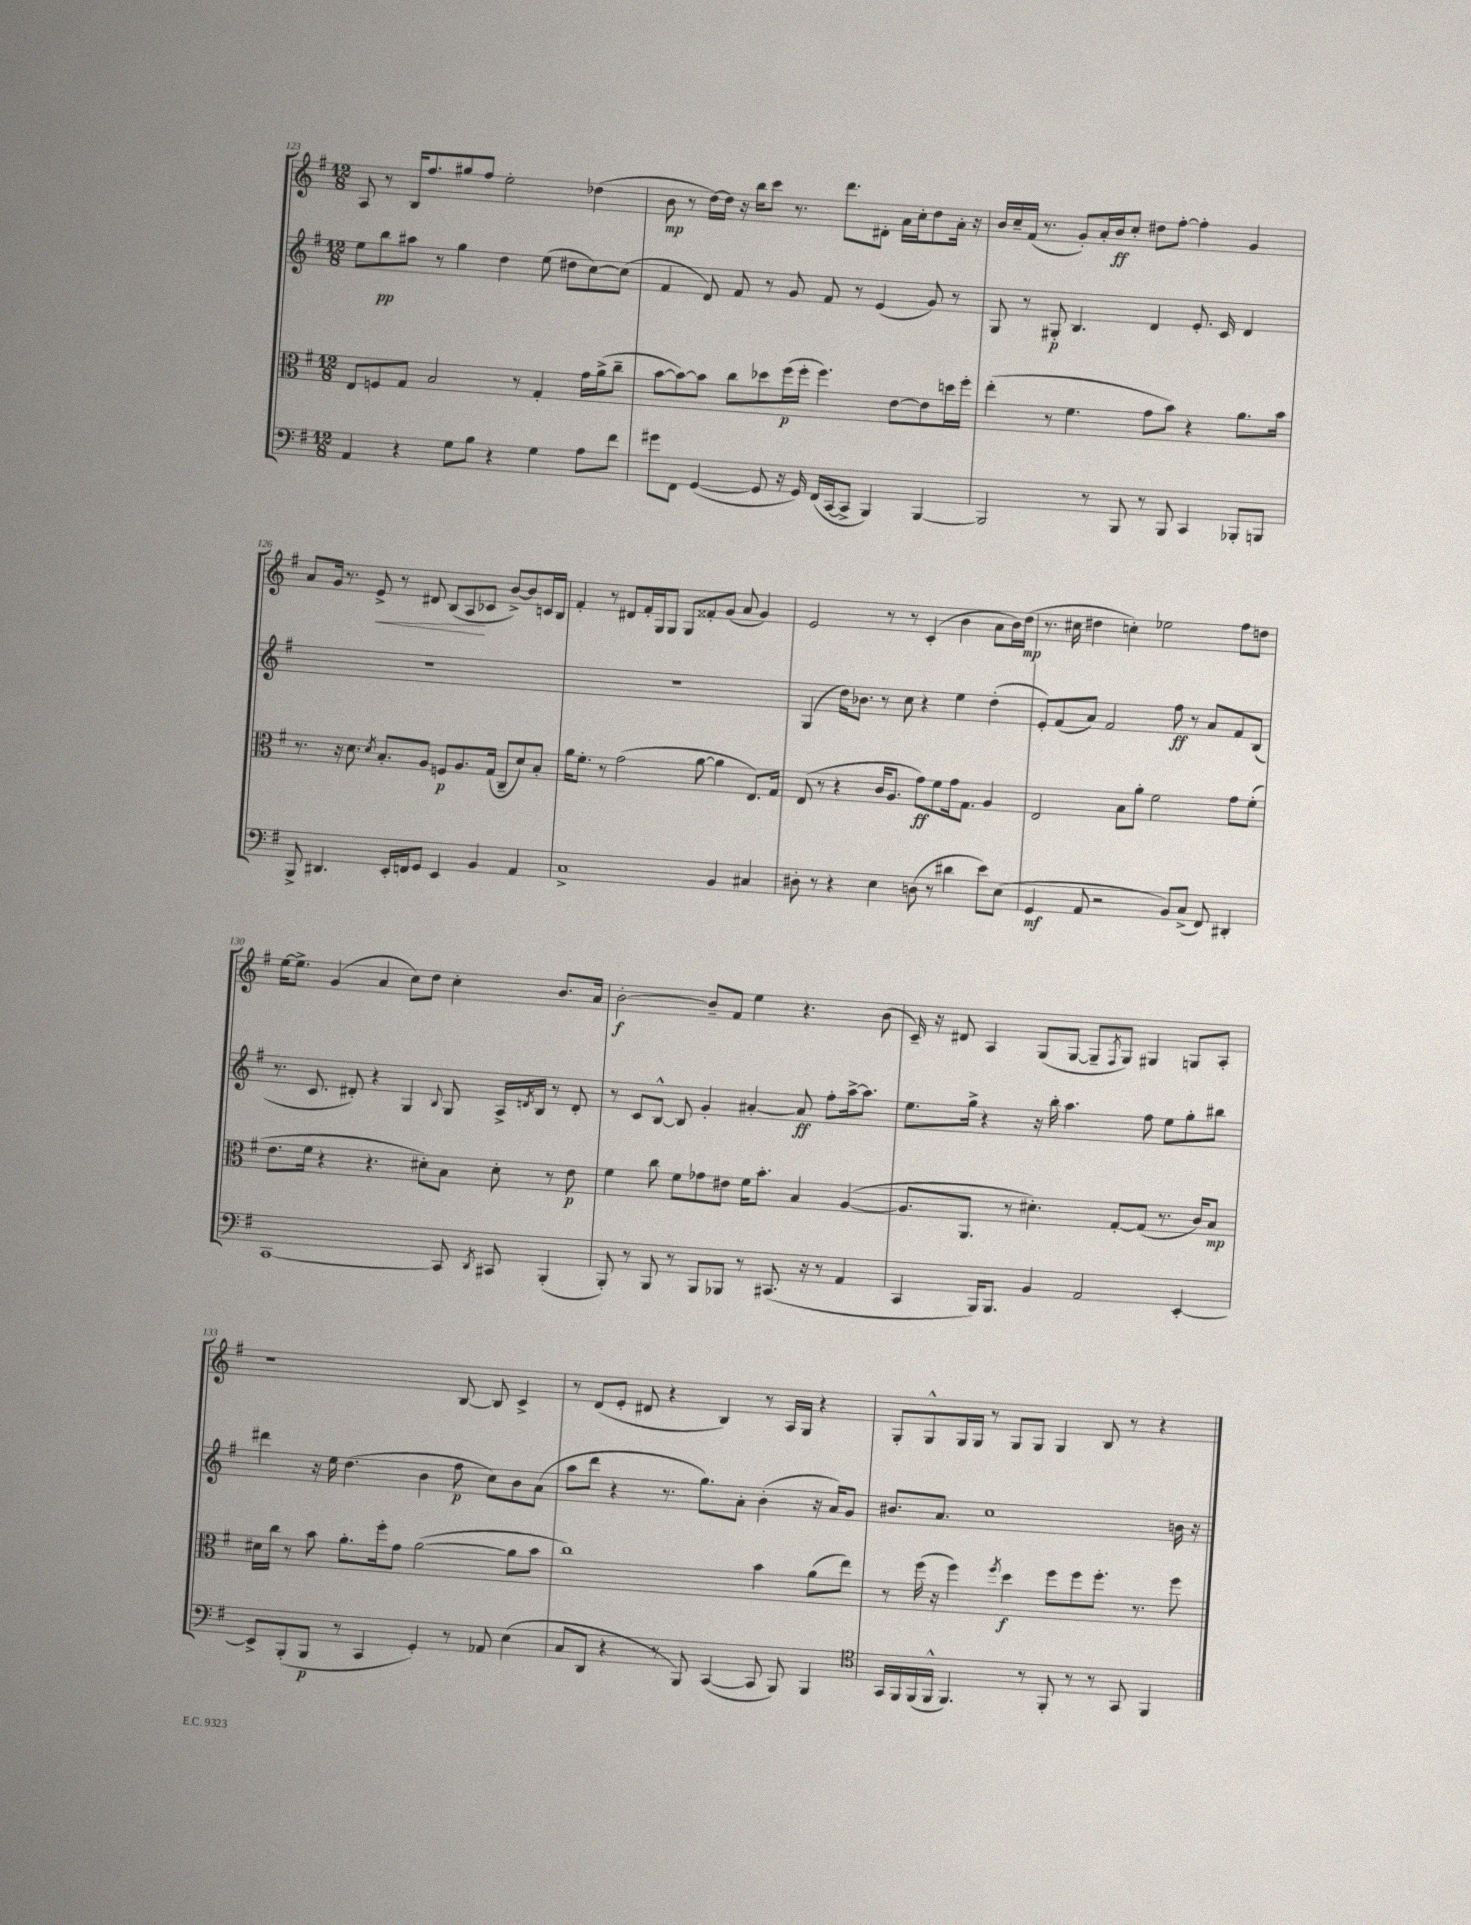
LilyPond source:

<<
\new StaffGroup <<
\new Staff = "s0" {
    \clef treble \key g \major \numericTimeSignature \time 12/8
    a8 r8 b16 fis''8. gis''8 fis''8 e''2-. des''4( |
    b'8\mp r8 d''16~) d''16 r16 b''16 c'''8 r8. d'''8. dis'8-. a'16 c''16-. d''8 a'16-. r16 |
    b'16 c''16-- fis'16( r8. g'8-.) a'16-. b'16\ff c''8-. dis''8 fis''8~-. fis''4-. g'4 |
    a'8 g'16 r8. e'8->\< r8 dis'8 b8( a8\! ces'8 b'8~->) b'8 c'16 b16 |
    fis'4-. r8 dis'8 fis'16-. g16 g8 g8 fisis'8-. g'8( a'8 g'4) |
    e'2 r8 r8 c'4-.( b'4 a'8 b'16) d''16\mp( |
    r8. cis''16 dis''4 c''4-.) ees''2 fis''8 d''8 |
    e''16~ e''8.-> g'4( a'4 c''8) d''8 c''4-. b'8. a'16 |
    b'2~-.\f b'8-- fis'8 e''4 r4. b'8( |
    c'16--) r16 dis'8 a4 g8( g8~ g8-- \acciaccatura { fis8 } g8) gis4 g8 a8-. |
    r1 b8~ b8 c'4-> |
    r8 d'8( e'8-. dis'8 r4 b4) r8 a16 g16 r4 |
    g8-. g8-^ g16 g16 r8 g8 g8 g4 b8 r8 r4 \bar "|." |
}
\new Staff = "s1" {
    \clef treble \key g \major \numericTimeSignature \time 12/8
    e''8 b''8\pp ais''8 r8 g''4 d''4 e''8( dis''8 c''8~) c''8( |
    fis'4 d'8) fis'8 r8 g'8 fis'8 r8 e'4( g'8) r8 |
    g8 r8 gis8-.\p b4. d'4 e'8.-. c'16 d'4 |
    R1. |
    R1. |
    g4( d''16) bes'8. r8 c''8 r4 e''4 d''4-.( |
    e'8-.) fis'8( a'8) fis'2 fis''8\ff r8 a'8 fis'8 b8( |
    r8. c'8. dis'8-.) r4 g4 \appoggiatura { b8 } g8 a16-> \acciaccatura { d'8 } b16 r8 d'8-. |
    r8 c'8 b8~-^ b8 g'4-. ais'4~-. ais'8\ff fis''8-. a''16~-> a''8. |
    e''8. g''16-> r4 r16 b''16-. a''4. fis''8 e''8 g''8-. bis''8 |
    dis'''4 r16 e''16 d''4.( b'4 fis''8\p c''8) b'8 a'8( |
    a''8 d'''8 r4 r8. g''8.) a'8-. b'4-.( r16 a'16) g'8 |
    bis'8. a'8. c''1 b'16 r16 \bar "|." |
}
\new Staff = "s2" {
    \clef alto \key g \major \numericTimeSignature \time 12/8
    e8 f8 g8 b2 r8 g4-. g'16 a'16->( c''8-- |
    b'8~ b'8~) b'8 c''8 des''8 fis''16\p( fis''16-. fis''4.) e'8~ e'8 d''16 fis''16-. |
    e''4-.( r8 fis'4. g'8 b'8) r4 a'8. b'16 |
    r8. r16 d'8. \acciaccatura { d'8 } b8.-. a8 f8\p a8. g16( c8-- d'8) b8-. |
    a'16 fis'8.-. r8 g'2( a'8~ a'4 e8.) g16 |
    e8( r8 r4 c'16 a8. g'8\ff) fis'8 g'16 g8. a4 |
    e2 b8 a'8-. fis'2 g'8 fis'8-.( |
    e'8. fis'16 r4 r4. dis'8-.) b8 dis'8-. r8 e'8\p |
    fis'4 c''8 fis'8 ges'8 eis'8 fis'16 b'8.-. b4 a4~( |
    a8. a,8. r8 dis'4.-.) g8~-. g8( r8. c'16) b8\mp |
    dis'16 c''16 r8 b'8 a'8.-. fis''16-. g'8 a'2~( a'8 b'8 |
    c''1) b'4 a'8( e''8) |
    r8 fis''16( r16 fis''4) \acciaccatura { fis''8 } d''4\f fis''8 fis''8 fis''8.-. r8. fis''8 \bar "|." |
}
\new Staff = "s3" {
    \clef bass \key g \major \numericTimeSignature \time 12/8
    a,4 r4 g8 b8 r4 g4 a8 fis'8 |
    gis'8 fis,8 g,4~( g,8 r16 g,16) fis,16( c,16~ c,8-> b,,4) b,,4~ |
    b,,2 r8 b,,8 r8 b,,8 c,4 bes,,8-. b,,8 |
    b,,8-> dis,4. e,16-. f,16 g,8 e,4 b,4 a,4 |
    c1-> b,4 cis4 |
    dis8-. r8 r4 e4 d8( r8 dis'4 e'8) e8( |
    g,4\mf a,8 r2 b,8) c8->( fis,8) dis,4-. |
    c,1~ c,8 \acciaccatura { d,8 } cis,8 b,,4-.( |
    b,,8-.) r8 b,,8 r8 b,,8 bes,,8 r8 cis,8.( r16 r8 a,4 |
    c,4 b,,16) b,,8. b,4 a,2 e,4~-. |
    e,8-> b,,8-.( b,,8\p r8 c,4 g,4-.) r8 aes,8 e4( |
    c8 d,8 r4 r8 b,,8) c,4~( c,8 b,,8) b,,4 |
    \clef tenor g,16 fis,16 fis,16( fis,16-^ fis,4.) r8 fis,8-. r8 r8 g,8 fis,4 \bar "|." |
}
>>
>>
\layout { \context { \Score currentBarNumber = #123 } }
